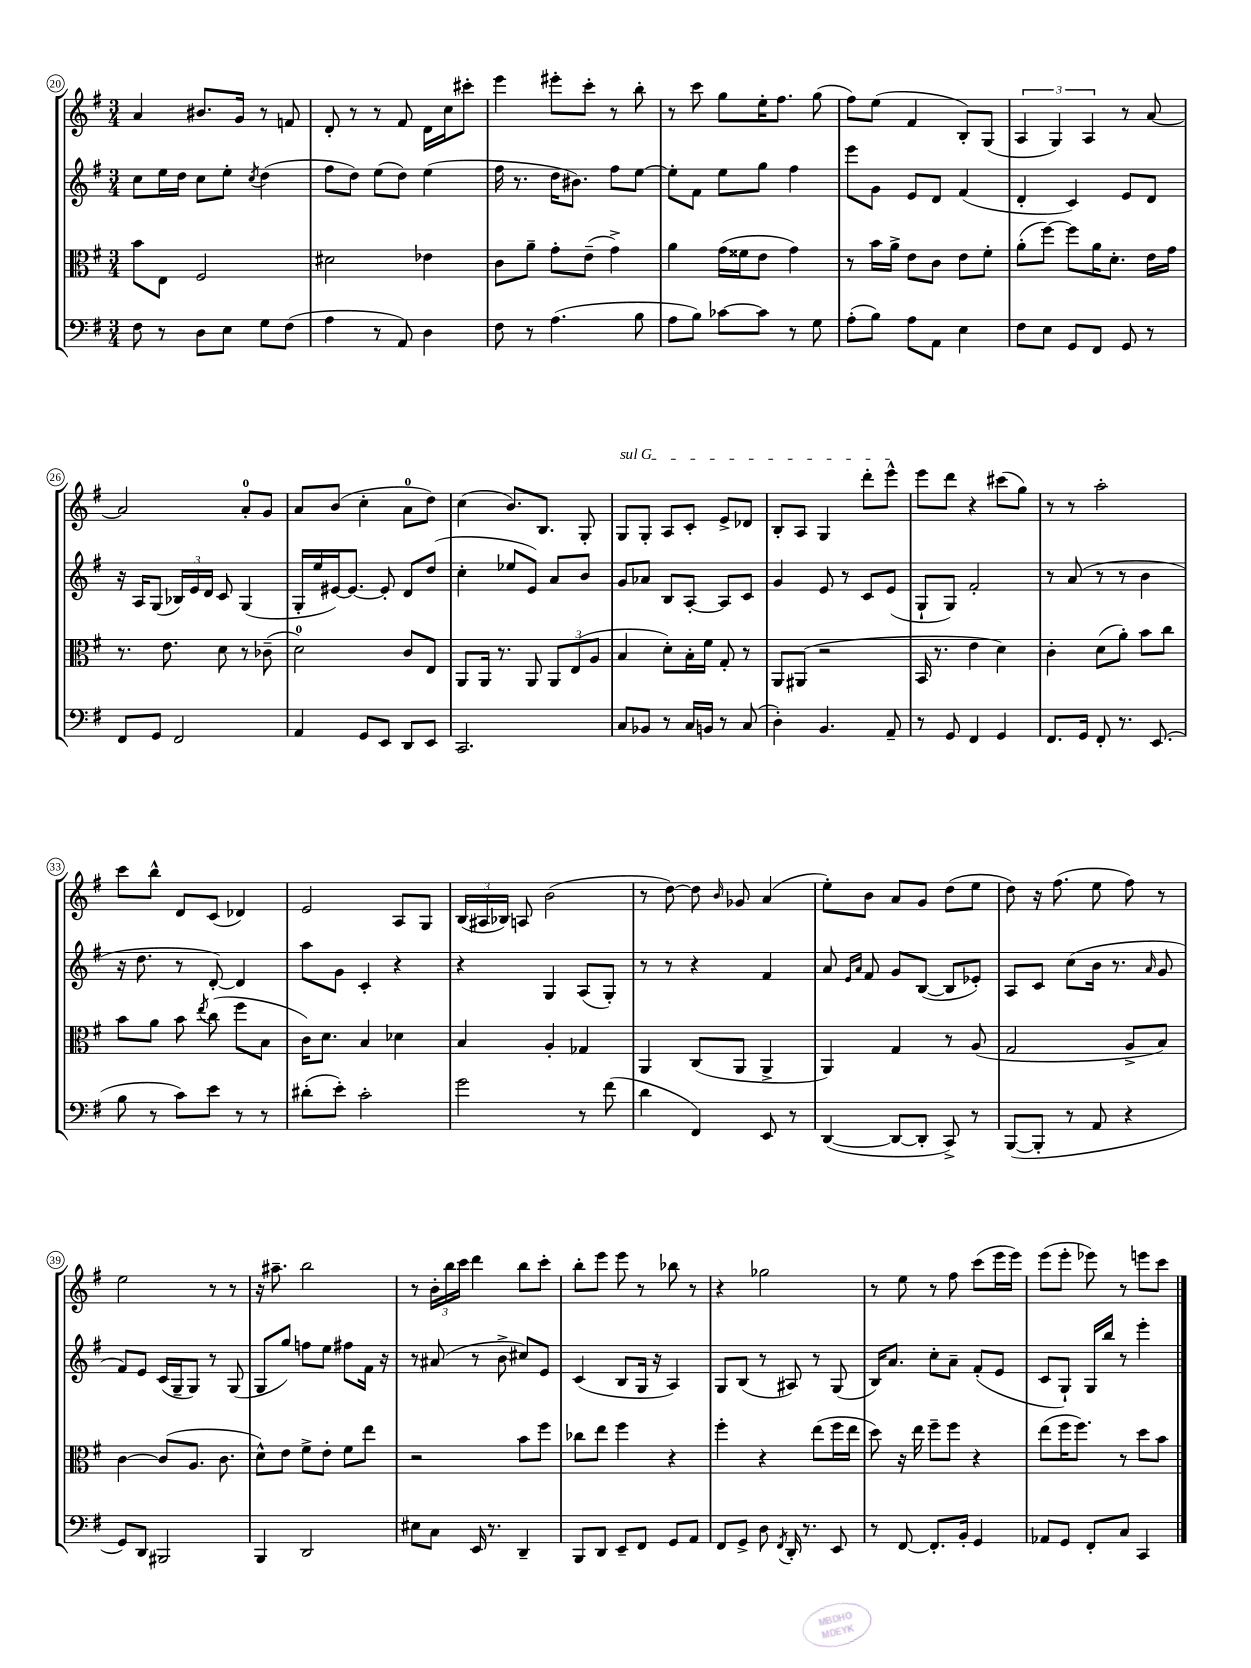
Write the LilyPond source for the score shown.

<<
\new StaffGroup <<
\new Staff = "s0" {
    \clef treble \key g \major \numericTimeSignature \time 3/4
    \autoBeamOff a'4 bis'8.[ g'16] r8 f'8 |
    d'8-. r8 r8 fis'8 d'16[ c''16 cis'''8]-. |
    e'''4 eis'''8[-. c'''8]-. r8 b''8-. |
    r8 c'''8 g''8[ e''16-. fis''8.] g''8( |
    fis''8[) e''8]( fis'4 b8[-.) g8]( |
    \tuplet 3/2 { a4 g4) a4 } r8 a'8~ |
    a'2 a'8[-0-. g'8] |
    a'8[ b'8]( c''4-. a'8[-0 d''8]) |
    c''4( b'8.[) b8.] g8-. |
    \once \override TextSpanner.bound-details.left.text = \markup { \italic "sul G" } g8[\startTextSpan g8]-. a8[ c'8]-. e'8[-> des'8] |
    b8[-. a8] g4 d'''8[-. e'''8]-^\stopTextSpan |
    e'''8[ d'''8] r4 cis'''8[( g''8]) |
    r8 r8 a''2-. |
    c'''8[ b''8]-^ d'8[ c'8]( des'4) |
    e'2 a8[ g8] |
    \tuplet 3/2 { b16[( ais16 bes16]) } a8 b'2( |
    r8 d''8~) d''8 \grace { b'16 } ges'8 a'4( |
    e''8[-.) b'8] a'8[ g'8] d''8[( e''8] |
    d''8) r16 fis''8.( e''8 fis''8) r8 |
    e''2 r8 r8 |
    r16 ais''8.-- b''2 |
    r8 \tuplet 3/2 { b'16[-. b''16 c'''16] } d'''4 b''8[ c'''8]-. |
    b''8[-. e'''8] e'''8 r8 bes''8 r8 |
    r4 ges''2 |
    r8 e''8 r8 fis''8 c'''8[( e'''16 e'''16]) |
    e'''8[( e'''8]-. ees'''8) r8 e'''8[ c'''8] \bar "|." |
}
\new Staff = "s1" {
    \clef treble \key g \major \numericTimeSignature \time 3/4
    \autoBeamOff c''8[ e''16 d''16] c''8[ e''8]-. \acciaccatura { c''8 } d''4( |
    fis''8[ d''8]) e''8[( d''8]) e''4( |
    fis''16 r8. d''16[ bis'8.]) fis''8[ e''8]~ |
    e''8[-. fis'8] e''8[ g''8] fis''4 |
    e'''8[ g'8] e'8[ d'8] fis'4( |
    d'4-. c'4) e'8[ d'8] |
    r16 a16[ g8]( \tuplet 3/2 { bes16[) e'16 d'16] } c'8 g4( |
    g16[-. e''16 eis'16~) eis'8.]~ eis'8-. d'8[ d''8]( |
    c''4-. ees''8[ e'8]) a'8[ b'8] |
    g'8[ aes'8] b8[ a8]~-. a8[ c'8] |
    g'4 e'8 r8 c'8[ e'8]( |
    g8[-! g8]) fis'2-. |
    r8 a'8( r8 r8 b'4 |
    r16 d''8. r8 d'8~-.) d'4 |
    a''8[ g'8] c'4-. r4 |
    r4 g4 a8[( g8]-.) |
    r8 r8 r4 fis'4 |
    a'8 \grace { e'16[ a'16] } fis'8 g'8[ b8]~( b8[ ees'8]-.) |
    a8[ c'8] c''8[( b'16] r8. \grace { a'16 } g'8 |
    fis'8[) e'8] c'16[( g16-- g8]) r8 g8( |
    g8[ g''8]) f''8[ e''8] fis''8[ fis'16] r16 |
    r8 ais'8( r8 b'8-> cis''8[) e'8] |
    c'4( b8[ g16] r16 a4) |
    g8[ b8]( r8 ais8) r8 g8( |
    b16[) a'8.] c''8[-. a'8]-- fis'8[-.( e'8] |
    c'8[ g8]-!) g16[ b''16] r8 e'''4-. \bar "|." |
}
\new Staff = "s2" {
    \clef alto \key g \major \numericTimeSignature \time 3/4
    \autoBeamOff b'8[ e8] fis2 |
    dis'2 ees'4 |
    c'8[ a'8]-- g'8[-. e'8]--( g'4->) |
    a'4 g'16[( fisis'16 e'8] g'4) |
    r8 b'16[ a'16]-> e'8[ c'8] e'8[ fis'8]-. |
    a'8[-.( fis''8]~) fis''8[ a'16 d'8.]-. e'16[ g'16] |
    r8. e'8. d'8 r8 ces'8--( |
    d'2-0) c'8[ e8] |
    a,8[ a,16] r8. a,8 \tuplet 3/2 { a,8[ e8( a8] } |
    b4 d'8[-.) b16-. fis'16] g8-. r8 |
    a,8[ ais,8]( r2 |
    b,16 r8. e'4 d'4) |
    c'4-. d'8[( a'8]-.) b'8[ c''8] |
    b'8[ a'8] b'8 \acciaccatura { e''8 } c''8( fis''8[ b8] |
    c'16[) d'8.] b4 des'4 |
    b4 a4-. ges4 |
    a,4 c8[( a,8] a,4-> |
    a,4) g4 r8 a8( |
    g2 a8[-> b8]) |
    c'4~ c'8[( a8.] c'8. |
    d'8[-^) e'8] fis'8[-> e'8]-. fis'8[ e''8] |
    r2 b'8[ fis''8] |
    ces''8[ e''8] fis''4 r4 |
    fis''4-. r4 e''8[( fis''16 e''16] |
    d''8) r16 e''16 fis''8[-- fis''8] r4 |
    e''8[( fis''16 fis''8.]) r8 d''8[ b'8] \bar "|." |
}
\new Staff = "s3" {
    \clef bass \key g \major \numericTimeSignature \time 3/4
    \autoBeamOff fis8 r8 d8[ e8] g8[ fis8]( |
    a4 r8 a,8) d4 |
    fis8 r8 a4.( b8 |
    a8[ b8]) ces'8[~ ces'8] r8 g8 |
    a8[-.( b8]) a8[ a,8] e4 |
    fis8[ e8] g,8[ fis,8] g,8 r8 |
    fis,8[ g,8] fis,2 |
    a,4 g,8[ e,8] d,8[ e,8] |
    c,2. |
    c8[ bes,8] r8 c16[ b,16] r8 c8( |
    d4-.) b,4. a,8-- |
    r8 g,8 fis,4 g,4 |
    fis,8.[ g,16] fis,8-. r8. e,8.( |
    b8 r8 c'8[) e'8] r8 r8 |
    dis'8[-.( e'8]-.) c'2-. |
    g'2 r8 fis'8( |
    d'4 fis,4) e,8 r8 |
    d,4~( d,8[~ d,8]-. c,8->) r8 |
    b,,8[~( b,,8]-. r8 a,8 r4 |
    g,8[) d,8] bis,,2 |
    b,,4 d,2 |
    eis8[ c8] e,16 r8. d,4-- |
    b,,8[ d,8] e,8[-- fis,8] g,8[ a,8] |
    fis,8[ g,8]-> d8 \acciaccatura { fis,8 } d,16-. r8. e,8 |
    r8 fis,8~ fis,8.[-. b,16]-. g,4 |
    aes,8[ g,8] fis,8[-. c8] c,4 \bar "|." |
}
>>
>>
\layout { \context { \Score currentBarNumber = #20 \override BarNumber.stencil = #(make-stencil-circler 0.1 0.3 ly:text-interface::print) } }
